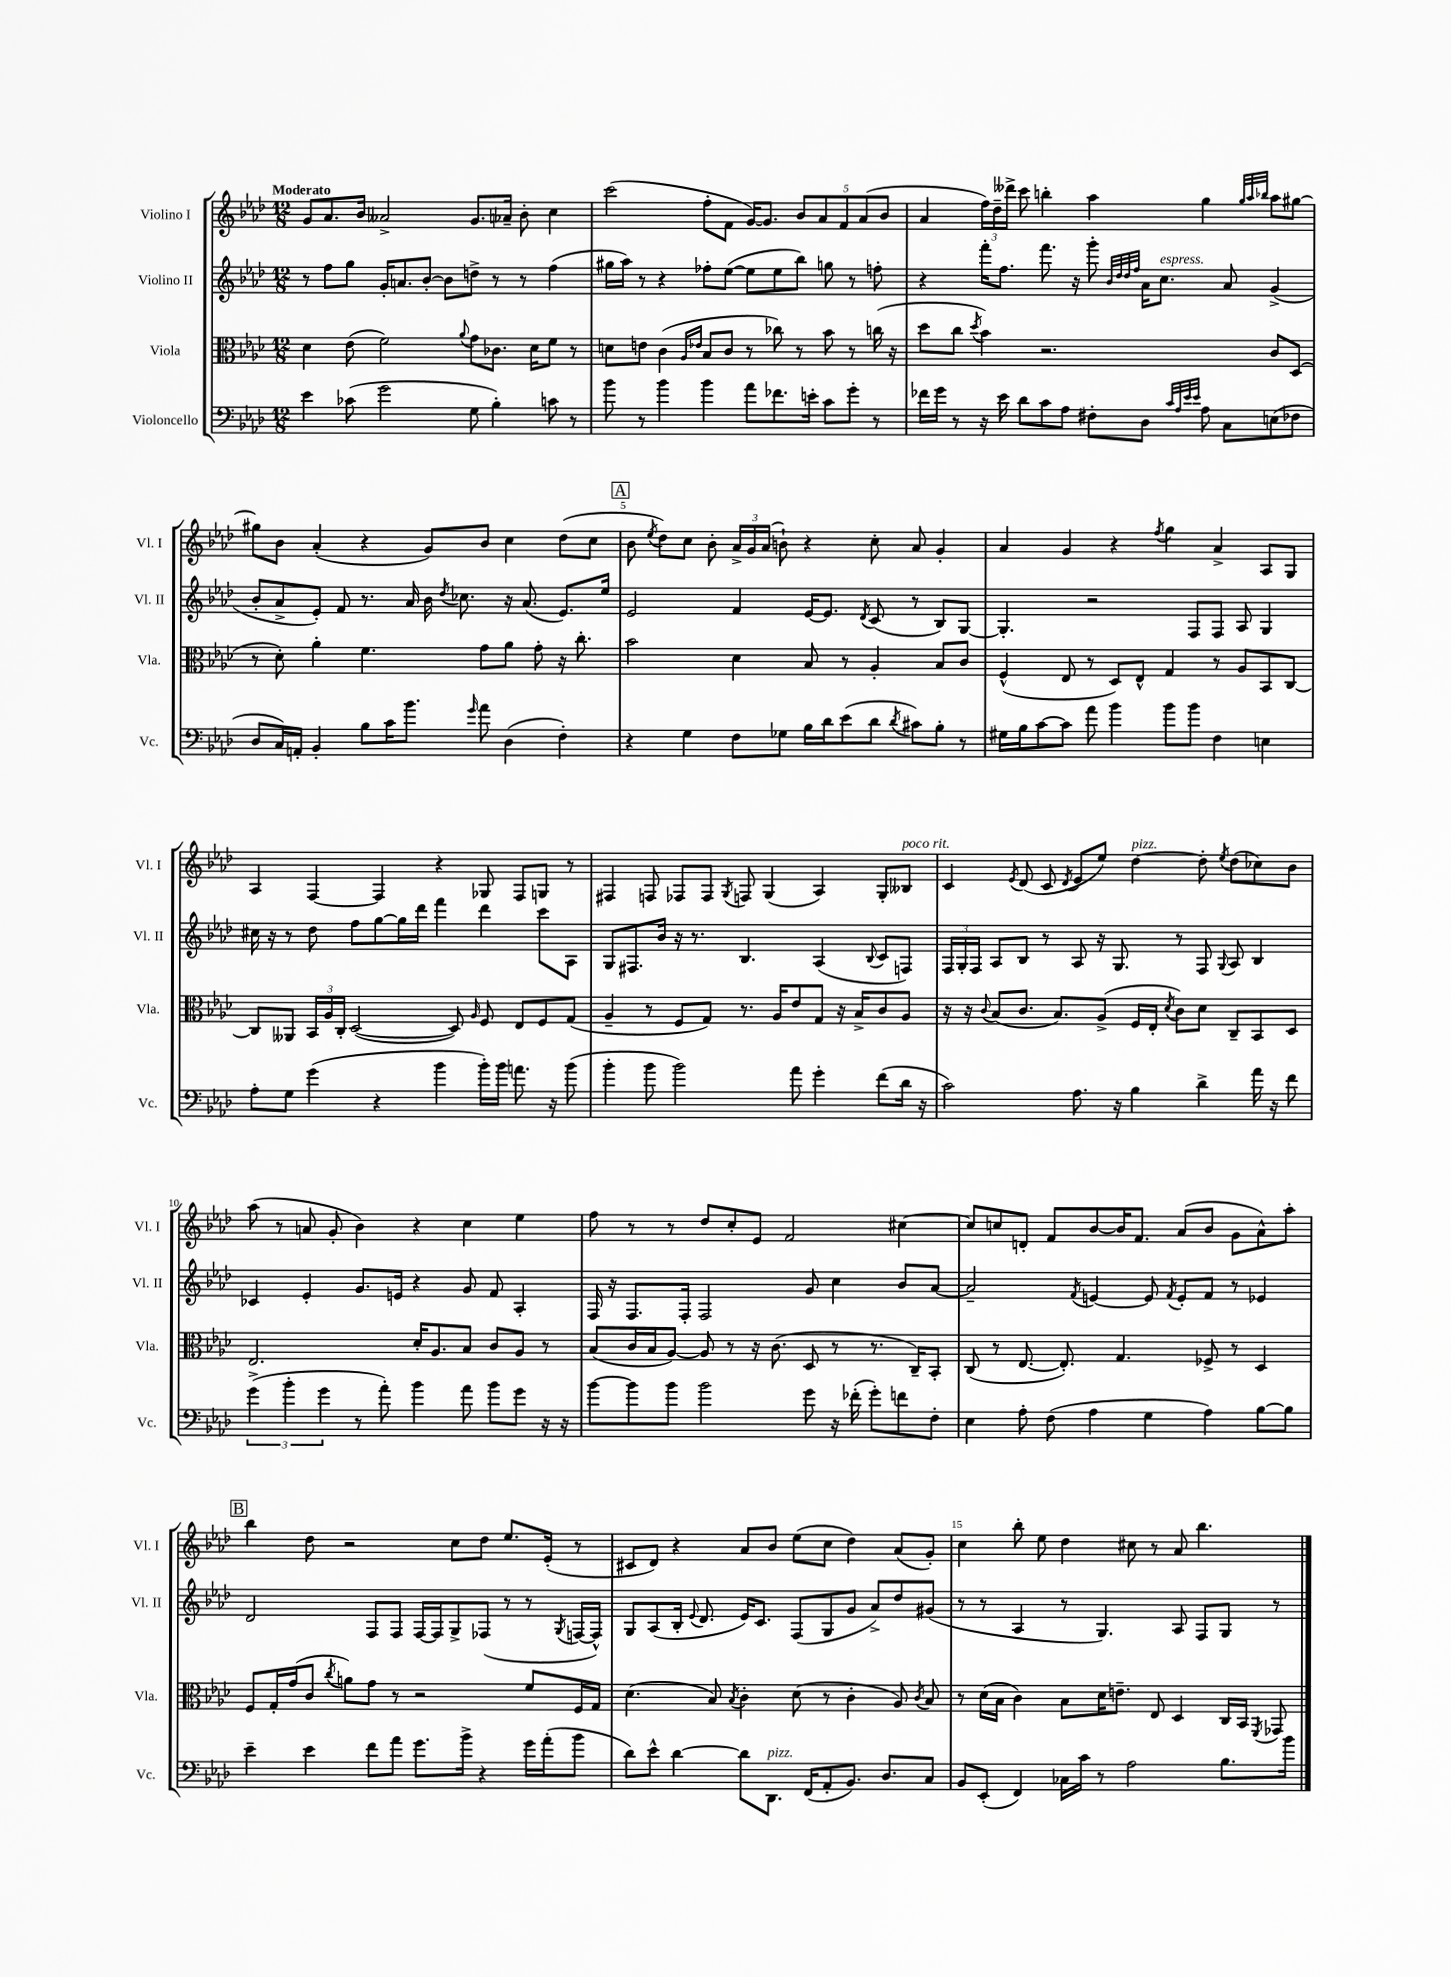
<<
\new StaffGroup <<
\new Staff = "s0" \with { instrumentName = "Violino I" shortInstrumentName = "Vl. I" } {
    \clef treble \key aes \major \numericTimeSignature \time 12/8 \tempo "Moderato"
    \autoBeamOff g'8[ aes'8. bes'16] aeses'2-> g'8.[ aes'16]-- bes'8-. c''4 |
    c'''2( f''8[-. f'8] g'16[~) g'8.] \tuplet 5/4 { bes'8[ aes'8 f'8 aes'8( bes'8] } |
    aes'4 \tuplet 3/2 { f''16[) des''16-- deses'''16]-> } c'''8 b''4-. aes''4 g''4 \grace { g''32[ aes''32 bes''32] } aes''8[ gis''8]~ |
    gis''8[ bes'8] aes'4-.( r4 g'8[) bes'8] c''4 des''8[( c''8] |
    \mark \markup { \box "A" } bes'8 \acciaccatura { ees''8 } des''8[) c''8] bes'8-. \tuplet 3/2 { aes'16[-> g'16 aes'16]( } b'8-!) r4 c''8-. aes'8 g'4-. |
    aes'4 g'4 r4 \acciaccatura { f''8 } g''4 aes'4-> aes8[ g8] |
    aes4 f4~ f4 r4 ges8 f8[ g8] r8 |
    fis4 f8 fes8[ fes8] \acciaccatura { g8 } f8 g4( aes4) g8[-. beses8]^\markup { \italic "poco rit." } |
    c'4 \acciaccatura { ees'8 } des'8( c'8 \acciaccatura { des'8 } ees'8[ ees''8]) des''4~^\markup { \italic "pizz." } des''8-. \acciaccatura { ees''8 } des''8[( ces''8) bes'8] |
    aes''8( r8 a'8 g'8-. bes'4) r4 c''4 ees''4 |
    f''8 r8 r8 des''8[ c''8-. ees'8] f'2 cis''4~ |
    cis''8[ c''8 d'8]-. f'8[ bes'8~ bes'16 f'8.] aes'8[( bes'8] g'8[ aes'8-^) aes''8]-. |
    \mark \markup { \box "B" } bes''4 des''8 r2 c''8[ des''8] ees''8.[ ees'16]-.( r8 |
    cis'8[ des'8]) r4 aes'8[ bes'8] ees''8[( c''8] des''4) aes'8[( g'8]-.) |
    c''4 bes''8-. ees''8 des''4 cis''8 r8 aes'8 bes''4. \bar "|." |
}
\new Staff = "s1" \with { instrumentName = "Violino II" shortInstrumentName = "Vl. II" } {
    \clef treble \key aes \major \numericTimeSignature \time 12/8
    \autoBeamOff r8 f''8[ g''8] g'16[-. a'8. bes'8]~-. bes'8[ d''8]-> r8 r8 f''4( |
    gis''16[ aes''16]) r8 r4 fes''8[-. ees''8]~( ees''8[ ees''8 bes''8]) g''8 r8 f''8-. |
    r4 f'''16[-. f''8.] f'''8. r16 g'''8-. \grace { bes'32[ des''32 des''32 f''32] } aes'16[ c''8.]^\markup { \italic "espress." } aes'8 g'4->( |
    bes'8[-. aes'8-> ees'8]-.) f'8 r8. aes'16 bes'16 \acciaccatura { des''8 } ces''8. r16 aes'8.( ees'8.[) ees''16] |
    \mark \markup { \box "A" } ees'2 f'4 ees'16[~ ees'8.] \acciaccatura { des'8 } c'8( r8 bes8[) g8]~ |
    g4.-. r2 f8[ f8] aes8 g4 |
    cis''16 r16 r8 des''8 f''8[ g''8~ g''16 des'''16] f'''4 des'''4 c'''8[ aes8] |
    g8[ fis8. bes'16] r16 r8. bes4. aes4( \appoggiatura { bes8 } c'8[ f8]) |
    \tuplet 3/2 { f16[ g16-. f16] } aes8[ bes8] r8 aes8 r16 g8. r8 f8 \appoggiatura { g8 } aes8 bes4 |
    ces'4 ees'4-. g'8.[ e'16] r4 g'8 f'8 aes4-. |
    f16 r16 f8.[ f16]-. f2 g'8 c''4 bes'8[ aes'8]~ |
    aes'2-- \acciaccatura { f'8 } e'4~ e'8 \acciaccatura { f'8 } e'8[-. f'8] r8 ees'4 |
    \mark \markup { \box "B" } des'2 f8[ f8] f16[~ f16 g8-> fes8]( r8 r8 \acciaccatura { g8 } f16[~ f16]-^) |
    g8[ aes8( bes16]-. \appoggiatura { ees'8 } des'8. ees'16[) c'8.] f8[( g8 g'8] aes'8[->) des''8 gis'8]( |
    r8 r8 aes4 r8 g4.) aes8 f8[ g8] r8 \bar "|." |
}
\new Staff = "s2" \with { instrumentName = "Viola" shortInstrumentName = "Vla." } {
    \clef alto \key aes \major \numericTimeSignature \time 12/8
    \autoBeamOff des'4 ees'8( f'2) \appoggiatura { aes'8 } g'8[ ces'8.] des'16[ f'8] r8 |
    d'8[ e'8] c'4( \grace { aes16[ ees'16] } bes8[ c'8] r8 ces''8) r8 bes'8 r8 c''16( r16 |
    des''8[ c''8] \acciaccatura { des''8 } bes'4) r2. c'8[ des8]( |
    r8 des'8-.) aes'4-. f'4. g'8[ aes'8] g'8-. r16 c''8.-. |
    \mark \markup { \box "A" } bes'2 des'4 bes8 r8 aes4-. bes8[ c'8] |
    f4-^( ees8 r8 des8[) ees8]-^ g4 r8 aes8[ bes,8 c8]~ |
    c8[ aeses,8] \tuplet 3/2 { bes,16[ aes16 c16]-. } des2~( des8) \grace { aes16 } f8 ees8[ f8 g8]( |
    aes4-- r8 f8[ g8]) r8. aes16[ ees'8 g8] r16 bes16[-> c'8 aes8] |
    r16 r16 \appoggiatura { c'8 } bes8[( c'8.] bes8.[) aes8]->( f16[ ees16]-. \acciaccatura { des'8 } c'8[) des'8] c8[-- bes,8 des8] |
    ees2. des'16[-. aes8. bes8] c'8[ aes8] r8 |
    bes8[( c'16 bes16 aes8]~) aes8 r8 r16 c'8.( des8 r8 r8. c16[--) bes,8]-. |
    c8( r8 ees8.~ ees8.-.) g4. fes8-> r8 des4 |
    \mark \markup { \box "B" } f8[ g16-. g'16( c'8] \acciaccatura { c''8 } a'8[) g'8] r8 r2 f'8[ f16 g16] |
    des'4.( bes8) \acciaccatura { bes8 } c'4-. des'8( r8 c'4-. aes8) \acciaccatura { c'8 } bes8 |
    r8 des'16[( bes16] c'4) bes8[ des'16 e'8.]-- ees8 des4 c16[ bes,16] \acciaccatura { f,8 } ges,8 \bar "|." |
}
\new Staff = "s3" \with { instrumentName = "Violoncello" shortInstrumentName = "Vc." } {
    \clef bass \key aes \major \numericTimeSignature \time 12/8
    \autoBeamOff ees'4 ces'8( g'2 g8 bes4-.) c'8 r8 |
    bes'8 r8 bes'4 bes'4 aes'8[ fes'8. e'16]-. c'8[ g'8]-. r8 |
    fes'16[ g'16] r8 r16 ees'16 des'8[ c'8 aes8] fis8[-. des8] \grace { c'32[ aes32 ees'32 ees'32] } aes8 c8[ e8( fes8] |
    des8[ c16) a,16]-. bes,4-. bes8[ c'16 bes'8.] \grace { g'16 } aes'8 des4( f4-.) |
    \mark \markup { \box "A" } r4 g4 f8[ ges8] bes16[ des'16 ees'8( des'8] \acciaccatura { des'8 } cis'8[) bes8]-. r8 |
    gis16[ bes16 c'8~ c'8] aes'8 bes'4 bes'8[ bes'8] f4 e4 |
    aes8[-. g8] g'4( r4 bes'4 bes'16[-.) bes'16] a'8. r16 bes'8( |
    bes'4-. bes'8 bes'2) aes'8 g'4-. f'8[( des'16] r16 |
    c'2) aes8. r16 bes4 des'4-> aes'16 r16 f'8 |
    \tuplet 3/2 { g'4->( bes'4-. g'4 } r8 aes'8-.) bes'4 aes'8 bes'8[ g'8] r16 r16 |
    bes'8[~ bes'8 bes'8] bes'2 g'8 r16 fes'16-.( g'8[-.) f'8 f8]-. |
    ees4 aes8-. f8( aes4 g4 aes4) bes8[~ bes8] |
    \mark \markup { \box "B" } ees'4-- ees'4 f'8[ aes'8] g'8.[ bes'16]-> r4 g'16[ aes'16-.( bes'8] |
    des'8[) ees'8]-^ des'4~ des'8[ des,8.]^\markup { \italic "pizz." } f,16[( aes,8-. bes,8.]) des8.[ c8] |
    bes,8[ ees,8]-.( f,4) ces16[ c'16] r8 aes2 bes8.[ bes'16] \bar "|." |
}
>>
>>
\layout { \context { \Score \override BarNumber.break-visibility = ##(#f #t #t) barNumberVisibility = #(every-nth-bar-number-visible 5) } }
